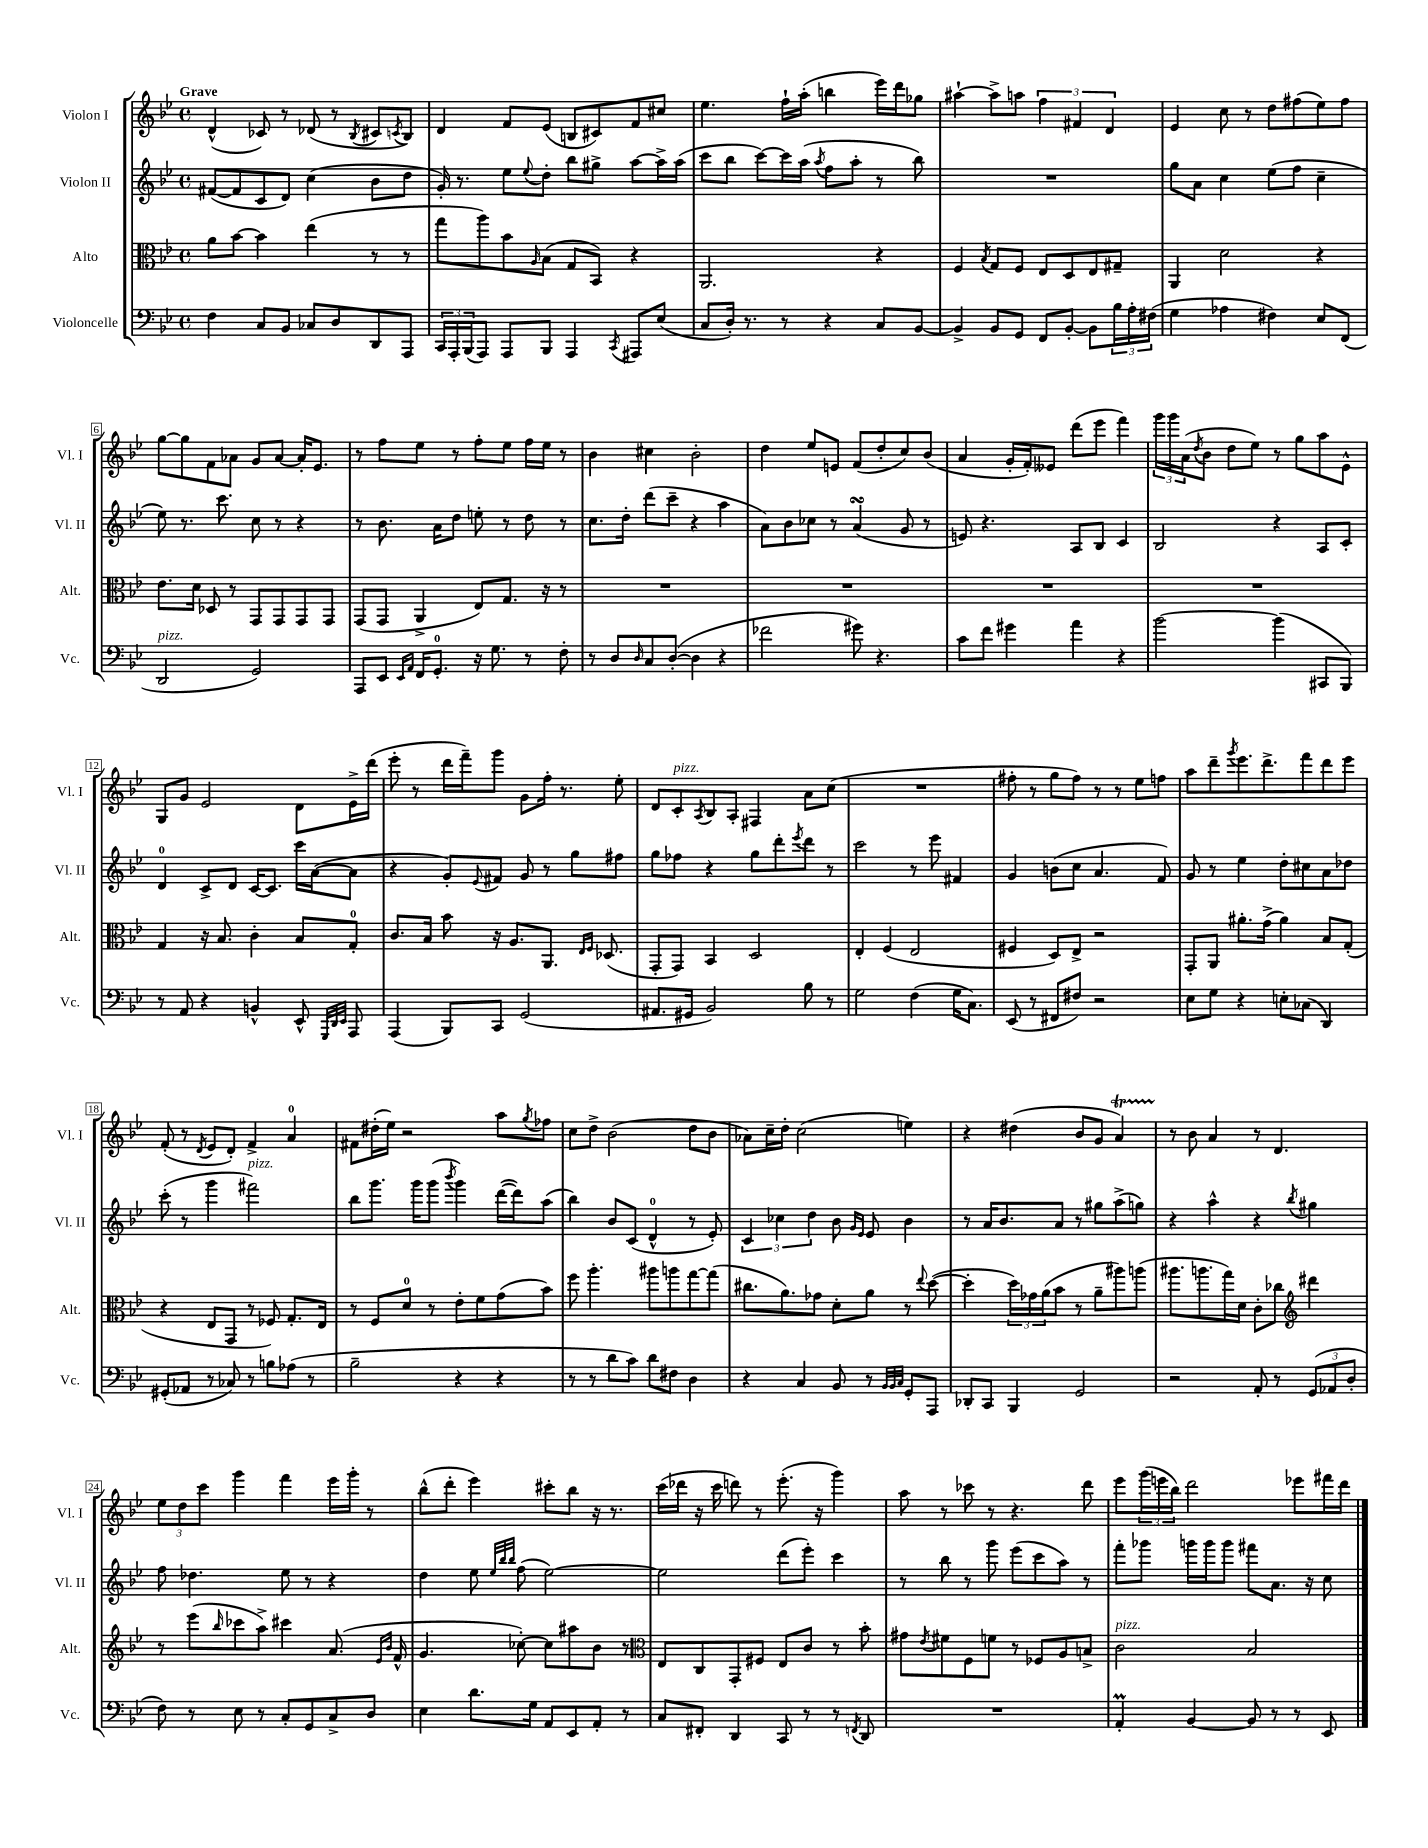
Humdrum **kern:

**kern	**kern	**kern	**kern
*staff4	*staff3	*staff2	*staff1
*clefF4	*clefC3	*clefG2	*clefG2
*k[b-e-]	*k[b-e-]	*k[b-e-]	*k[b-e-]
*M4/4	*M4/4	*M4/4	*M4/4
*met(c)	*met(c)	*met(c)	*met(c)
4F\	8a\L	([8f#/L	(4d^^/
.	[8b-\J	8f#/]	.
8C/L	4b-\]	8c/	8c-/)
8BB-/J	.	8d/J)	8r
8C-/L	(4ee-\	(4cc\	(8d-/
8D/	.	.	8r
.	.	.	8qB-/
8DD/	8r	8b-\L	8c#/L
.	.	.	8qc/
8AAA/J	8r	8dd\J	8B-/J)
=	=	=	=
24CC/LL	8gg\L	16g'/)	4d/
24AAA'/	.	.	.
.	.	8.r	.
(24BBB-/J	.	.	.
8AAA/J)	8aa\)	.	.
8AAA/L	8b-\	8ee-\L	8f/L
.	16qqA/	8qqee-/	.
8BBB-/J	(8B-\J	8dd'\J	(8e-/J
4AAA/	8G/L	8bb-\L	8B/L
.	8BB-/J)	8gg#^\J	8c#/)
8qCC/	.	.	.
8AAA#/L	4r	[8aa\L	8f/
(8E-/J	.	16aa^\]L	8cc#/J
.	.	(16aa\JJ	.
=	=	=	=
8C/L	2.AA/	8ccc\L	4.ee-\
16D'/Jk)	.	8bb-\J	.
8.r	.	.	.
.	.	[8ccc\L)	.
8r	.	16ccc\]L	16ff`\LL
.	.	(16aa\JJ	(16aa'\JJ
.	.	8qaa/	.
4r	.	8ff\L	4bb\
.	.	8aa'\J	.
8C/L	4r	8r	16eee-\LL)
.	.	.	16ddd\J
[8BB-/J	.	8bb-\)	8gg-\J
=	=	=	=
4BB-^/]	4F/	1r	[4aa#`\
.	8qB-/	.	.
8BB-/L	8G/L	.	8aa#^\]L
8GG/J	8F/J	.	8aa\J
8FF/L	8E-/L	.	6ff\
[8BB-'/J	8D/	.	.
.	.	.	6f#/
8BB-\]L	8E-/	.	.
.	.	.	6d/
24B-\L	8G#~/J	.	.
24A'\	.	.	.
(24F#\JJ	.	.	.
=	=	=	=
4G\	4AA/	8gg\L	4e-/
.	.	8a\J	.
4A-\	2d\	4cc\	8cc\
.	.	.	8r
4F#\)	.	(8ee-\L	8dd\L
.	.	8ff\J	(8ff#\
8E-/L	4r	4cc~\	8ee-\)
(8FF/J	.	.	8ff#\J
=	=	=	=
2DD/	8.e-\L	8ee-\)	[8gg\L
.	.	8.r	8gg\]
.	16d\Jk	.	.
.	8D-/	.	8f\
.	.	8.ccc\	.
.	8r	.	8a-\J
2GG/)	8GG/L	8cc\	8g/L
.	8GG/	8r	[8a-/J
.	8GG/	4r	16a-'/]LK
.	.	.	8.e-/J
.	8GG/J	.	.
=	=	=	=
8AAA/L	(8GG/L	8r	8r
8EE-/J	8GG/J	8.b-\	8ff\L
16qqEE-/LL	.	.	.
16qqAA/JJ	.	.	.
16FF/LK	4AA^/	.	8ee-\J
8.GG'/J	.	16a\LK	.
.	.	8dd\J	8r
16r	8E-/L)	8ee'\	8ff'\L
8.G\	.	.	.
.	8.G/J	8r	8ee-\J
8r	.	8dd\	16ff\LL
.	16r	.	16ee-\JJ
8F'\	8r	8r	8r
=	=	=	=
8r	1r	8.cc\L	4b-\
8D/L	.	.	.
.	.	16dd'\Jk	.
16qqD/	.	.	.
8C/	.	(8ddd\L	4cc#\
([8D'/J	.	8ccc~\J	.
4D\]	.	4r	2b-'\
4r	.	4aa\	.
=	=	=	=
2f-\	1r	8a\L)	4dd\
.	.	8b-\	.
.	.	8cc-\J	8ee-/L
.	.	8r	8e/J
8g#\)	.	(4a/	(8f/L
4.r	.	.	8dd'/
.	.	8g/	8cc/)
.	.	8r	(8b-/J
=	=	=	=
8c\L	1r	8e/)	4a/
8f\J	.	4.r	.
4g#\	.	.	16g'/LL
.	.	.	16f'/J)
.	.	.	8e--/J
4a\	.	8A/L	(8ddd\L
.	.	8B-/J	8eee-\J
4r	.	4c/	4fff\)
=	=	=	=
[2b-\	1r	2B-/	24ggg\LL
.	.	.	24ggg\
.	.	.	(24a\J
.	.	.	8qdd/
.	.	.	8b-\J
.	.	.	8dd\L
.	.	.	8ee-\J)
(4b-\]	.	4r	8r
.	.	.	8gg\L
8CC#/L	.	8A/L	8aa\
8BBB-/J)	.	8c'/J	8e-^^\J
=	=	=	=
8r	4G/	4d/	8G/L
8AA/	.	.	8g/J
4r	16r	8c^/L	2e-/
.	8.B-/	.	.
.	.	8d/J	.
4BB^^/	4c'\	[16c/LK	.
.	.	8.c/]J	.
8EE-^^/	8B-/L	16ccc\LL	8d\L
.	.	([16a\J	.
32qqGGG/LLL	.	.	.
32qqDD/	.	.	.
32qqEE-/JJJ	.	.	.
8AAA/	8G'/J	8a\]J	16e-^\L
.	.	.	(16ddd\JJ
=	=	=	=
(4AAA/	8.c/L	4r	8eee-'\
.	.	.	8r
.	16B-/Jk	.	.
8BBB-/L)	8b-\	8g'/L)	16ddd\LL
.	.	.	16fff~\J)
.	.	8qqe-/	.
8CC/J	16r	8f#/J	8ggg\J
.	8.A/L	.	.
(2GG/	.	8g/	8g\L
.	8.AA/J	8r	16ff'\Jk
.	.	.	8.r
.	.	8gg\L	.
.	16qqE-/LL	.	.
.	16qqF/JJ	.	.
.	(8.D-/	.	.
.	.	8ff#\J	8ee-'\
=	=	=	=
8.AA#/L	8GG'/L	8gg\L	8d/L
.	8GG/J)	8ff-\J	8c'/
16GG#/Jk	.	.	.
.	.	.	8qA/
2BB-/)	4BB-/	4r	8B-/
.	.	.	8A'/J
.	2D/	8gg\L	4F#/
.	.	8ddd'\	.
.	.	8qeee-/	.
8B-\	.	8ddd\J	8a\L
8r	.	8r	(8cc\J
=	=	=	=
2G\	4E-'/	2ccc\	1r
.	(4F/	.	.
(4F\	2E-/	8r	.
.	.	8eee-\	.
16G\LK	.	4f#/	.
8.C\J)	.	.	.
=	=	=	=
(8EE-/	4F#/	4g/	8ff#'\
8r	.	.	8r
8FF#/L	8D/L)	(8b\L	8gg\L
8F#/J)	8E-^/J	8cc\J	8ff#\J)
2r	2r	4.a/	8r
.	.	.	8r
.	.	.	8ee-\L
.	.	8f/)	8ff\J
=	=	=	=
8E-\L	8GG'/L	8g/	8aa\L
8G\J	8AA/J	8r	8ddd~\
.	.	.	8qggg/
4r	8.a#'\L	4ee-\	8.eee-\
.	(16g^\Jk	.	8.ddd^\
8E'\L	4a#\)	8dd'\L	.
(8C-\J	.	8cc#\	8fff\
4DD/)	8B-/L	8a\	8ddd\
.	(8G'/J	8dd-\J	8eee-\J
=	=	=	=
(8GG#'/L	4r	(8ccc'\	(8f'/
8AA-/J	.	8r	8r
.	.	.	8qd/
8r	8E-/L	4ggg\	8e-/L
8C-/)	8GG/J	.	8d'/J)
8r	8r	2fff#\)	4f^/
8B\L	8F-/)	.	.
(8A-\J	8.G'/L	.	4a/
8r	.	.	.
.	16E-/Jk	.	.
=	=	=	=
2B-~\	8r	8bb-\L	8f#\L
.	8F/L	8.ggg\J	(16dd#'\L
.	.	.	16ee-\JJ)
.	8d/J	.	2r
.	.	16ggg\LK	.
.	8r	(8ggg\J	.
.	.	8qbbb-/	.
4r	8e-'\L	4ggg\)	.
.	8f\	.	.
4r	(8g\	([16ddd\LL	8aa\L
.	.	16ddd\]J)	.
.	.	.	8qgg/
.	8b-\J)	(8aa\J	8ff-\J
=	=	=	=
8r	8ff\	4bb-\)	8cc\L
8r	4.aa'\	.	8dd^\J
8d\L	.	8b-/L	(2b-\
8c\J)	.	(8c/J	.
8d\L	8aa#\L	4d^^/	.
8F#\J	8aa\	.	.
4D\	[8gg\	8r	8dd\L
.	(8gg\]J	8e-'/)	8b-\J
=	=	=	=
4r	8.cc#\L	6c/	8a-\L)
.	.	.	16cc~\L
.	.	6cc-\	.
.	8.a\)	.	16dd'\JJ
4C/	.	.	(2cc\
.	.	6dd\	.
.	8g-\J	.	.
8BB-/	8d'\L	8b-\	.
.	.	16qqg/LL	.
.	.	16qqe-/JJ	.
8r	8a\J	8e-/	.
32qqBB-/LLL	.	.	.
32qqBB-/	.	.	.
32qqC/JJJ	.	.	.
8GG'/L	8r	4b-\	4ee\)
.	8qqee-/	.	.
8AAA/J	([8dd\	.	.
=	=	=	=
8DD-'/L	4dd'\]	8r	4r
8CC/J	.	16a/LK	.
.	.	8.b-/	.
4BBB-/	24dd\LL)	.	(4dd#\
.	24g-\	.	.
.	(24a\J	.	.
.	8b-\J	8a/J	.
2GG/	8r	8r	8b-/L
.	8a~\L	8gg#\L	8g/J
.	8aa#\)	(8aa^\	4a/)
.	(8aa\J	8gg\J)	.
=	=	=	=
2r	8.aa#\L	4r	8r
.	.	.	8b-\
.	8.aa\	.	.
.	.	4aa^^\	4a/
.	16gg\L)	.	.
.	16d\JJ	.	.
8AA'/	8c'\L	4r	8r
8r	8cc-\J	.	4.d/
*	*clefG2	*	*
.	.	8qbb-/	.
(12GG/L	4ddd#\	4gg#\	.
12AA-/	.	.	.
12D'/J	.	.	.
=	=	=	=
8F\)	8r	8ff\	12ee-\L
.	.	.	12dd\
8r	(8eee-\L	4.dd-\	.
.	.	.	12ccc\J
.	16qqbb-/	.	.
8E-\	8ccc-\	.	4ggg\
8r	8aa^\J)	.	.
8C'/L	4ccc#\	8ee-\	4fff\
8GG/	.	8r	.
8C^/	(8.a/	4r	16eee-\LL
.	.	.	16ggg'\JJ
8D/J	.	.	8r
.	16qqe-/LL	.	.
.	16qqb-/JJ	.	.
.	16f^^/	.	.
=	=	=	=
4E-\	4.g/	4dd\	(8bb-^^\L
.	.	.	8ddd'\J
8.d\L	.	8ee-\	4eee-\)
.	.	32qqee-/LLL	.
.	.	32qqbb-/	.
.	.	32qqbb-/JJJ	.
.	[8cc-'\)	(8ff\	.
16G\Jk	.	.	.
8AA/L	8cc-\]L	[2ee-\)	8ccc#'\L
8EE-/	8aa#\	.	8bb-\J
8AA'/J	8b-\J	.	16r
.	.	.	8.r
8r	8r	.	.
=	=	=	=
*	*clefC3	*	*
8C/L	8E-/L	2ee-\]	(16ccc\LL
.	.	.	16ddd-\JJ
8FF#'/J	8C/	.	16r
.	.	.	16ccc\
4DD/	8GG'/	.	8ddd\)
.	8F#/J	.	8r
8CC/	8E-/L	(8ddd\L	(8.eee-'\
8r	8c/J	8eee-'\J)	.
.	.	.	16r
8r	8r	4ccc\	4ggg\)
8qFF/	.	.	.
8DD/	8b-'\	.	.
=	=	=	=
1r	8g#\L	8r	8aa\
.	8qe-/	.	.
.	8f#\	8bb-\	8r
.	8F\	8r	8ccc-\
.	8f\J	8ggg\	8r
.	8r	(8eee-\L	4.r
.	8F-/L	8ccc\	.
.	8A/	8aa\J)	.
.	8B^/J	8r	8ddd\
=	=	=	=
4AA'/	2c\	8fff'\L	8eee-\L
.	.	8ggg-\J	(24ggg\L
.	.	.	24eee\
.	.	.	24bb-\JJ)
[4BB-/	.	16ggg\LL	2ddd\
.	.	16ggg\J	.
.	.	8ggg\J	.
8BB-/]	2B-/	8fff#\L	.
8r	.	8.a\J	.
8r	.	.	8eee-\L
.	.	16r	.
8EE-/	.	8cc\	16fff#\L
.	.	.	16ddd\JJ
==	==	==	==
*-	*-	*-	*-
